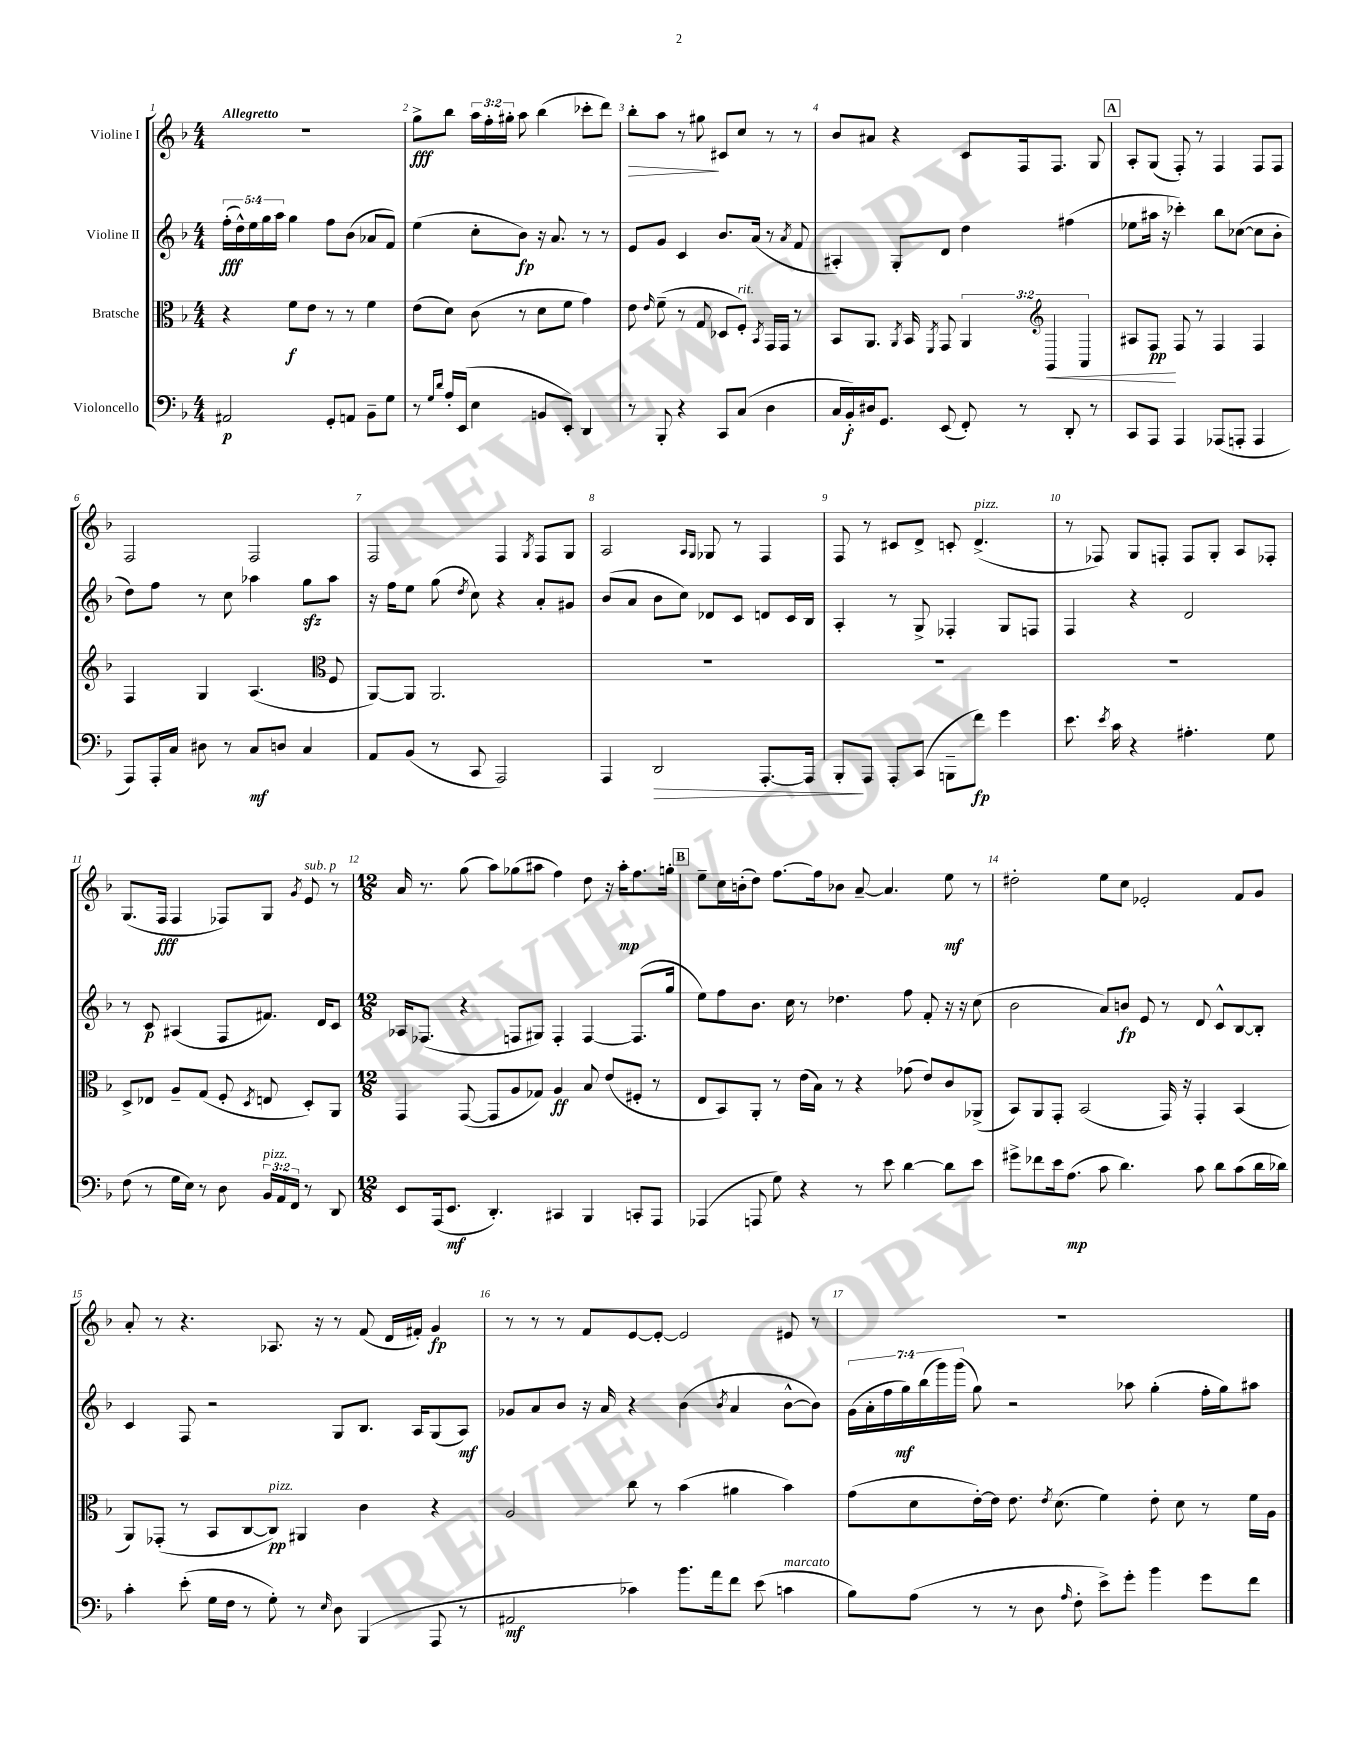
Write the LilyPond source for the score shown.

<<
\new StaffGroup <<
\new Staff = "s0" \with { instrumentName = "Violine I" } {
    \clef treble \key f \major \numericTimeSignature \time 4/4 \override Staff.TupletNumber.text = #tuplet-number::calc-fraction-text \tempo "Allegretto"
    \autoBeamOff R1 |
    g''8[->\fff bes''8] \tuplet 3/2 { a''16[ f''16-. gis''16]-. } a''8 bes''4( ces'''8[-. d'''8]) |
    bes''8[-.\> a''8] r8 gis''8\! cis'8[ c''8] r8 r8 |
    bes'8[ ais'8] r4 c'8[ f16 f8.] g8 |
    \mark \markup { \box "A" } a8[-. g8]( f8-.) r8 f4 f8[ f8] |
    f2 f2 |
    f2 f4 \acciaccatura { g8 } f8[ g8] |
    a2 \grace { a16[ g16] } ges8 r8 f4 |
    f8 r8 cis'8[ d'8]-> c'8-. d'4.->^\markup { \italic "pizz." }( |
    r8 fes8) g8[ f8]-. f8[ g8]-. a8[ fes8]-. |
    g8.[( f16]\fff f4 fes8[) g8] \acciaccatura { g'8 } e'8^\markup { \italic "sub. p" } r8 |
    \numericTimeSignature \time 12/8 a'16 r8. g''8( a''8[) ges''8( ais''8] f''4) d''8 r16 ais''16[-.\mp f''8. g''16]-. |
    \mark \markup { \box "B" } e''8[-- c''16 b'16-.( d''8]) f''8.[~ f''16 bes'8] a'8~-- a'4. e''8\mf r8 |
    dis''2-. e''8[ c''8] ees'2-. f'8[ g'8] |
    a'8-. r8 r4. aes8. r16 r8 f'8( d'16[ fis'16]-.) g'4\fp |
    r8 r8 r8 f'8[ e'8~ e'8]~-. e'2 eis'8 r8 |
    R1. \bar "|." |
}
\new Staff = "s1" \with { instrumentName = "Violine II" } {
    \clef treble \key f \major \numericTimeSignature \time 4/4 \override Staff.TupletNumber.text = #tuplet-number::calc-fraction-text
    \autoBeamOff \tuplet 5/4 { f''16[-.\fff( d''16-^) e''16 g''16 a''16] } g''4 f''8[ bes'8]( aes'8[ f'8]) |
    e''4( c''8[-. bes'8]\fp) r16 a'8. r8 r8 |
    e'8[ g'8] c'4 bes'8.[ a'16]( r8 \acciaccatura { a'8 } f'8 |
    ais4-.) g8[-. d'8] d''4 fis''4( |
    \mark \markup { \box "A" } ees''8[ ais''16] r16 ces'''4-.) bes''8[ ces''8]~( ces''8[ bes'8]-. |
    d''8[) f''8] r8 c''8 aes''4 g''8[\sfz aes''8] |
    r16 f''16[ e''8] g''8( \acciaccatura { d''8 } c''8) r4 a'8[-. gis'8] |
    bes'8[( a'8] bes'8[ c''8]) des'8[ c'8] d'8[ c'16 bes16] |
    a4-. r8 g8-> fes4-. g8[ f8] |
    f4 r4 d'2 |
    r8 c'8\p ais4( f8[ fis'8.]) d'16[ c'8] |
    \numericTimeSignature \time 12/8 aes16[ fes8.]( r4 f8[ gis8]) f4-. f4~ f8.[( g''16] |
    \mark \markup { \box "B" } e''8[) f''8 bes'8.] c''16 r8 des''4. f''8 f'8-. r16 r16 c''8( |
    bes'2 a'8[) b'8]\fp e'8 r8 d'8 c'8[-^ bes8~ bes8]-. |
    c'4 f8 r2 g8[ bes8.] a16[ g8( a8]\mf) |
    ges'8[ a'8 bes'8] r16 a'16 r4 bes'4( \acciaccatura { bes'8 } a'4 bes'8[~-^ bes'8]) |
    \tuplet 7/4 { g'16[( a'16-. f''16 g''16\mf) bes''16( g'''16) g'''16]( } g''8) r2 aes''8 g''4-.( f''16[-. g''16) ais''8] \bar "|." |
}
\new Staff = "s2" \with { instrumentName = "Bratsche" } {
    \clef alto \key f \major \numericTimeSignature \time 4/4 \override Staff.TupletNumber.text = #tuplet-number::calc-fraction-text
    \autoBeamOff r4 f'8[\f e'8] r8 r8 f'4 |
    e'8[( d'8]) c'8( r8 d'8[ f'8] g'4) |
    e'8 \grace { e'16 } f'8--( r8 g8 des8[ f8]-.^\markup { \italic "rit." }) \acciaccatura { bes,8 } g,16[ g,16] r8 |
    bes,8[ a,8.] \acciaccatura { a,8 } bes,16 \acciaccatura { f,8 } g,8 \tuplet 3/2 { a,4 g,4\< a,4 } |
    \mark \markup { \box "A" } \clef treble ais8[ f8]\pp\! f8 r8 f4 f4 |
    f4 g4 a4.( f8 |
    \clef alto a,8[~) a,8] a,2. |
    R1 |
    R1 |
    R1 |
    d8[-> ees8] a8[-- g8]( f8-. \acciaccatura { d8 } e8 d8[-.) a,8] |
    \numericTimeSignature \time 12/8 g,4 g,8~( g,8[ a8 ges8]) a4\ff bes8 e'8[( fis8]-. r8 |
    \mark \markup { \box "B" } e8[ bes,8) a,8]-. r8 e'16[( bes16]) r8 r4 ges'8( e'8[) c'8 aes,8]->( |
    bes,8[) a,8 g,8]-. bes,2( g,16) r16 g,4-. bes,4( |
    a,8[) ges,8]-.( r8 bes,8[ c8~ c8]\pp^\markup { \italic "pizz." }) ais,4 c'4 r4 |
    a2 c''8 r8 bes'4( ais'4 bes'4) |
    g'8[( d'8 e'16~-.) e'16] e'8. \acciaccatura { e'8 } d'8.( f'4) e'8-. d'8 r8 f'16[ a16] \bar "|." |
}
\new Staff = "s3" \with { instrumentName = "Violoncello" } {
    \clef bass \key f \major \numericTimeSignature \time 4/4 \override Staff.TupletNumber.text = #tuplet-number::calc-fraction-text
    \autoBeamOff ais,2\p g,8[-. a,8] bes,8[-- g8] |
    r8 \grace { g16[ d'16] } a16[-. e,16]( e4 b,8[ e,8]-.) d,4 |
    r8 bes,,8-. r4 c,8[ c8]( d4 |
    c16[ bes,16-.\f) dis16 g,8.] e,8( f,8-.) r8 d,8-. r8 |
    \mark \markup { \box "A" } c,8[ a,,8] a,,4 aes,,8[( a,,8]-. a,,4 |
    a,,8[) a,,16-. c16] dis8 r8 c8[\mf d8] c4 |
    a,8[ bes,8]( r8 c,8 a,,2) |
    a,,4 d,2\> a,,8.[~-. a,,16] |
    bes,,8[-.\! a,,8] a,,8[-. c,8]( b,,8[-- f'8]\fp) g'4 |
    e'8. \acciaccatura { e'8 } c'16 r4 ais4.-. g8 |
    f8( r8 g16[ e16]) r8 d8 \tuplet 3/2 { bes,16[^\markup { \italic "pizz." } a,16 f,16] } r8 d,8 |
    \numericTimeSignature \time 12/8 e,8[ a,,16( e,8.]\mf d,4.-.) cis,4 bes,,4 c,8[-. a,,8] |
    \mark \markup { \box "B" } aes,,4( a,,8 g8) r4 r8 e'8 d'4~ d'8[ e'8] |
    gis'8[-> fes'8 e'16 a8.]\mp( c'8 d'4.) c'8 d'8[ c'8( d'16 des'16]) |
    c'4-. e'8-.( g16[ f16] r8 g8-.) r8 \grace { e16 } d8 bes,,4( a,,8 r8 |
    ais,2\mf ces'4) bes'8.[ a'16 f'8] e'8( c'4^\markup { \italic "marcato" } |
    bes8[) a8]( r8 r8 d8 \grace { a16 } f8-. e'8[->) g'8]-. bes'4 g'8[ f'8] \bar "|." |
}
>>
>>
\layout { \context { \Score \override BarNumber.break-visibility = ##(#f #t #t) barNumberVisibility = #all-bar-numbers-visible } }
